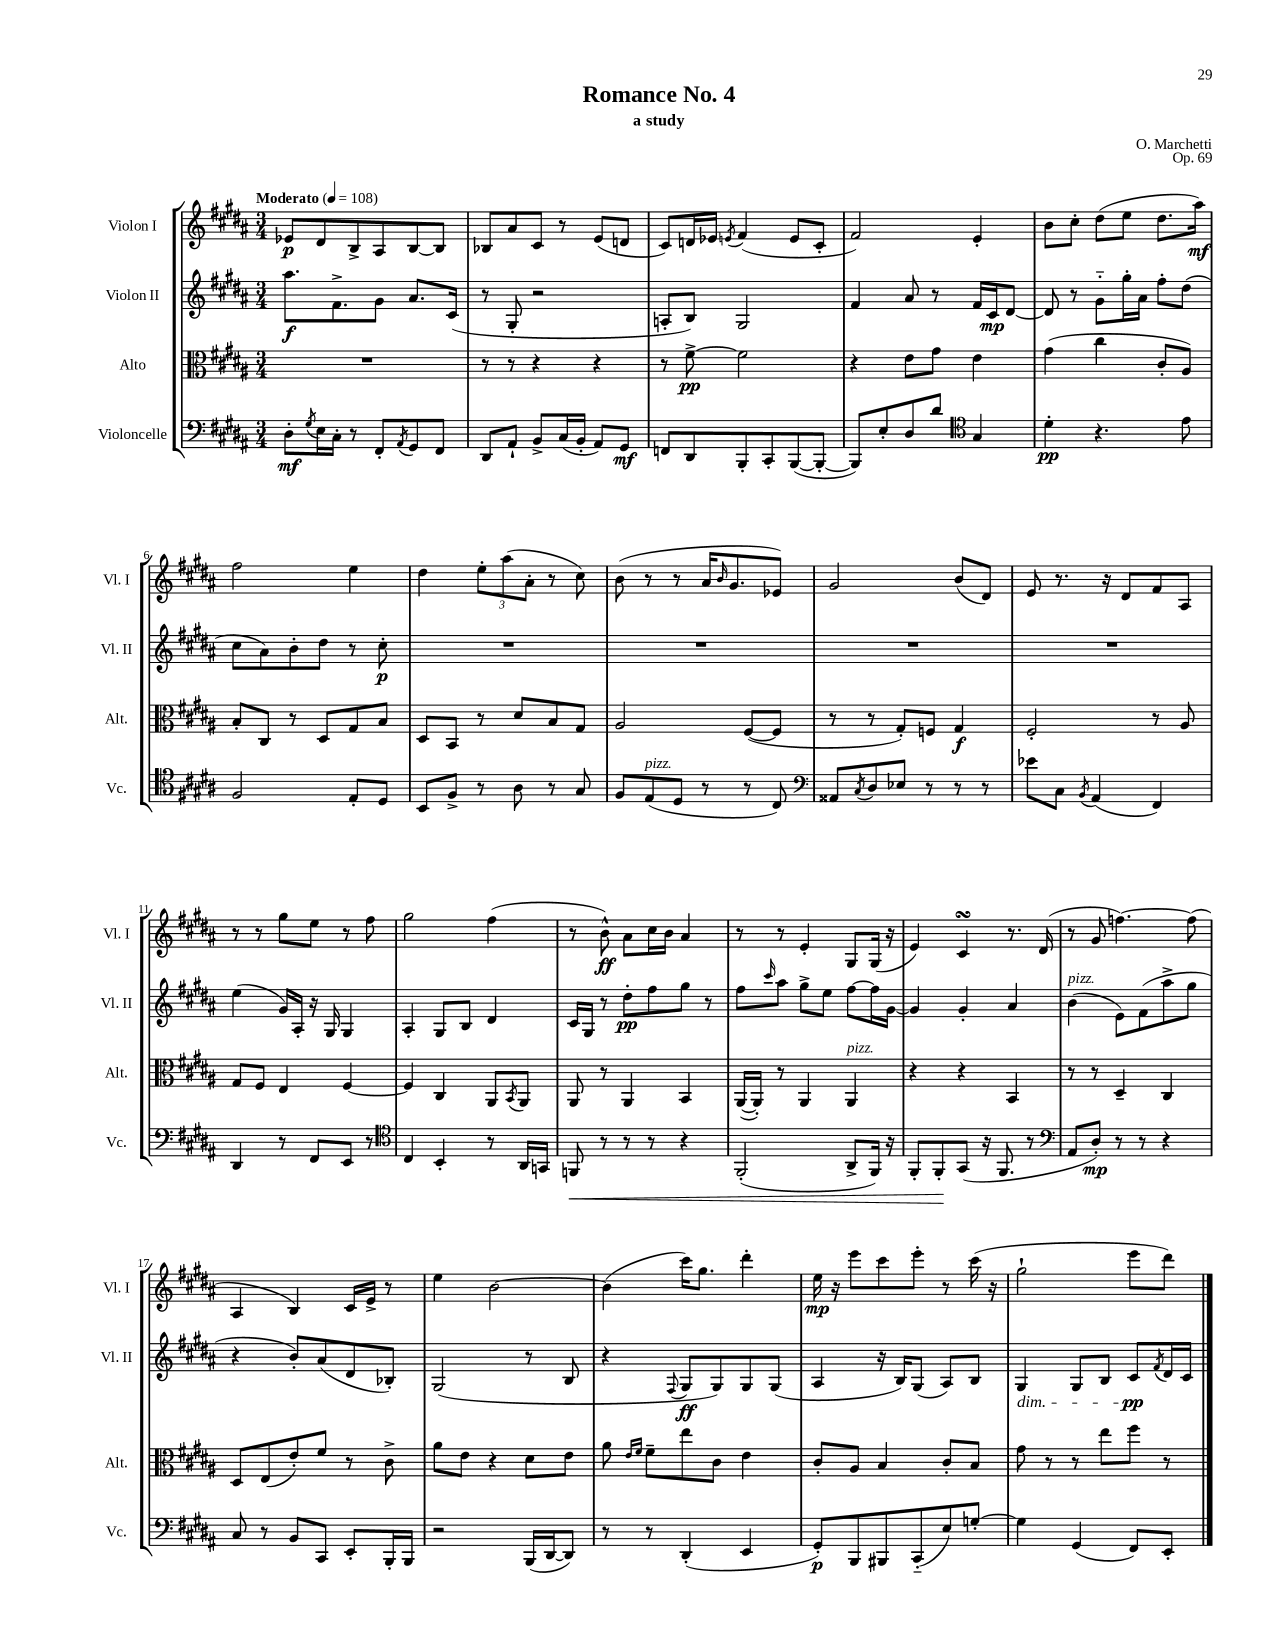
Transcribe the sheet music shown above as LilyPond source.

\header { title = "Romance No. 4" composer = "O. Marchetti" subtitle = "a study" opus = "Op. 69" }
<<
\new StaffGroup <<
\new Staff = "s0" \with { instrumentName = "Violon I" shortInstrumentName = "Vl. I" } {
    \clef treble \key b \major \numericTimeSignature \time 3/4 \tempo "Moderato" 4 = 108
    ees'8\p dis'8 b8-> ais8 b8~ b8 |
    bes8 ais'8 cis'8 r8 e'8( d'8 |
    cis'8) d'16 ees'16 \acciaccatura { e'8 } fis'4( e'8 cis'8-. |
    fis'2) e'4-. |
    b'8 cis''8-. dis''8( e''8 dis''8. ais''16\mf) |
    fis''2 e''4 |
    dis''4 \tuplet 3/2 { e''8-. ais''8( ais'8-. } r8 cis''8) |
    b'8( r8 r8 ais'16 \grace { b'16 } gis'8. ees'8) |
    gis'2 b'8( dis'8) |
    e'8 r8. r16 dis'8 fis'8 ais8 |
    r8 r8 gis''8 e''8 r8 fis''8 |
    gis''2 fis''4( |
    r8 b'8-^\ff) ais'8 cis''16 b'16 ais'4 |
    r8 r8 e'4-. gis8 gis16( r16 |
    e'4) cis'4\turn r8. dis'16( |
    r8 gis'8 f''4.~) f''8( |
    ais4 b4) cis'16 e'16-> r8 |
    e''4 b'2~ |
    b'4( cis'''16) gis''8. dis'''4-. |
    e''16\mp r16 e'''8 cis'''8 e'''8-. r8 cis'''16( r16 |
    gis''2-! e'''8 dis'''8) \bar "|." |
}
\new Staff = "s1" \with { instrumentName = "Violon II" shortInstrumentName = "Vl. II" } {
    \clef treble \key b \major \numericTimeSignature \time 3/4
    ais''8.\f fis'8.-> gis'8 ais'8. cis'16( |
    r8 gis8-. r2 |
    a8-. b8) gis2 |
    fis'4 ais'8 r8 fis'16 cis'16\mp dis'8~ |
    dis'8 r8 gis'8-_ gis''16-. ais'16 fis''8-. dis''8( |
    cis''8 ais'8) b'8-. dis''8 r8 cis''8-.\p |
    R2. |
    R2. |
    R2. |
    R2. |
    e''4( gis'16) ais16-. r16 gis16 gis4 |
    ais4-. gis8 b8 dis'4 |
    cis'16 gis16 r8 dis''8-.\pp fis''8 gis''8 r8 |
    fis''8 \grace { cis'''16 } ais''8 gis''8-> e''8 fis''8~ fis''16 gis'16~ |
    gis'4 gis'4-. ais'4 |
    b'4^\markup { \italic "pizz." }( e'8) fis'8( ais''8-> gis''8 |
    r4 b'8-.) ais'8( dis'8 bes8-.) |
    gis2( r8 b8 |
    r4 \appoggiatura { fis8 } gis8\ff gis8) gis8 gis8( |
    ais4 r16 b16) gis8( ais8) b8 |
    gis4\dim gis8 b8 cis'8\pp\! \acciaccatura { fis'8 } dis'16 cis'16 \bar "|." |
}
\new Staff = "s2" \with { instrumentName = "Alto" shortInstrumentName = "Alt." } {
    \clef alto \key b \major \numericTimeSignature \time 3/4
    R2. |
    r8 r8 r4 r4 |
    r8 fis'8~->\pp fis'2 |
    r4 e'8 gis'8 e'4 |
    gis'4( cis''4 cis'8-. ais8) |
    b8-. cis8 r8 dis8 gis8 b8 |
    dis8 b,8 r8 dis'8 b8 gis8 |
    ais2 fis8~( fis8 |
    r8 r8 gis8-.) f8 gis4\f |
    fis2-. r8 ais8 |
    gis8 fis8 e4 fis4~ |
    fis4 cis4 ais,8 \acciaccatura { b,8 } ais,8 |
    ais,8 r8 ais,4 b,4 |
    ais,16~( ais,16-.) r8 ais,4 ais,4^\markup { \italic "pizz." } |
    r4 r4 b,4 |
    r8 r8 dis4-- cis4 |
    dis8 e8( e'8-.) fis'8 r8 cis'8-> |
    ais'8 e'8 r4 dis'8 e'8 |
    ais'8 \grace { e'16 fis'16 } fis'8-- e''8 cis'8 e'4 |
    cis'8-. ais8 b4 cis'8-. b8 |
    gis'8 r8 r8 e''8 fis''8 r8 \bar "|." |
}
\new Staff = "s3" \with { instrumentName = "Violoncelle" shortInstrumentName = "Vc." } {
    \clef bass \key b \major \numericTimeSignature \time 3/4
    dis8-.\mf \acciaccatura { gis8 } e16 cis16-. r8 fis,8-. \acciaccatura { ais,8 } gis,8 fis,8 |
    dis,8 ais,8-! b,8-> cis16( b,16-. ais,8) gis,8\mf |
    f,8 dis,8 b,,8-. cis,8-. b,,8~( b,,8~-. |
    b,,8) e8-. dis8 dis'8 \clef tenor gis4 |
    dis'4-.\pp r4. e'8 |
    fis2 e8-. dis8 |
    b,8 fis8-> r8 ais8 r8 gis8 |
    fis8 e8^\markup { \italic "pizz." }( dis8 r8 r8 cis8) |
    \clef bass aisis,8 \acciaccatura { cis8 } dis8 ees8 r8 r8 r8 |
    ees'8 cis8 \acciaccatura { b,8 } ais,4( fis,4) |
    dis,4 r8 fis,8 e,8 r8 |
    \clef tenor cis4 b,4-. r8 ais,16 g,16 |
    f,8\< r8 r8 r8 r4 |
    fis,2-.( ais,8-> fis,16) r16 |
    fis,8-. fis,8-.\! gis,8( r16 fis,8. r8 |
    \clef bass ais,8 dis8-.\mp) r8 r8 r4 |
    cis8 r8 b,8 cis,8 e,8-. b,,16-. b,,16 |
    r2 b,,16( dis,16~ dis,8) |
    r8 r8 dis,4-.( e,4 |
    gis,8-.\p) b,,8 bis,,8 cis,8-_( e8) g8~-. |
    g4 gis,4( fis,8) e,8-. \bar "|." |
}
>>
>>
